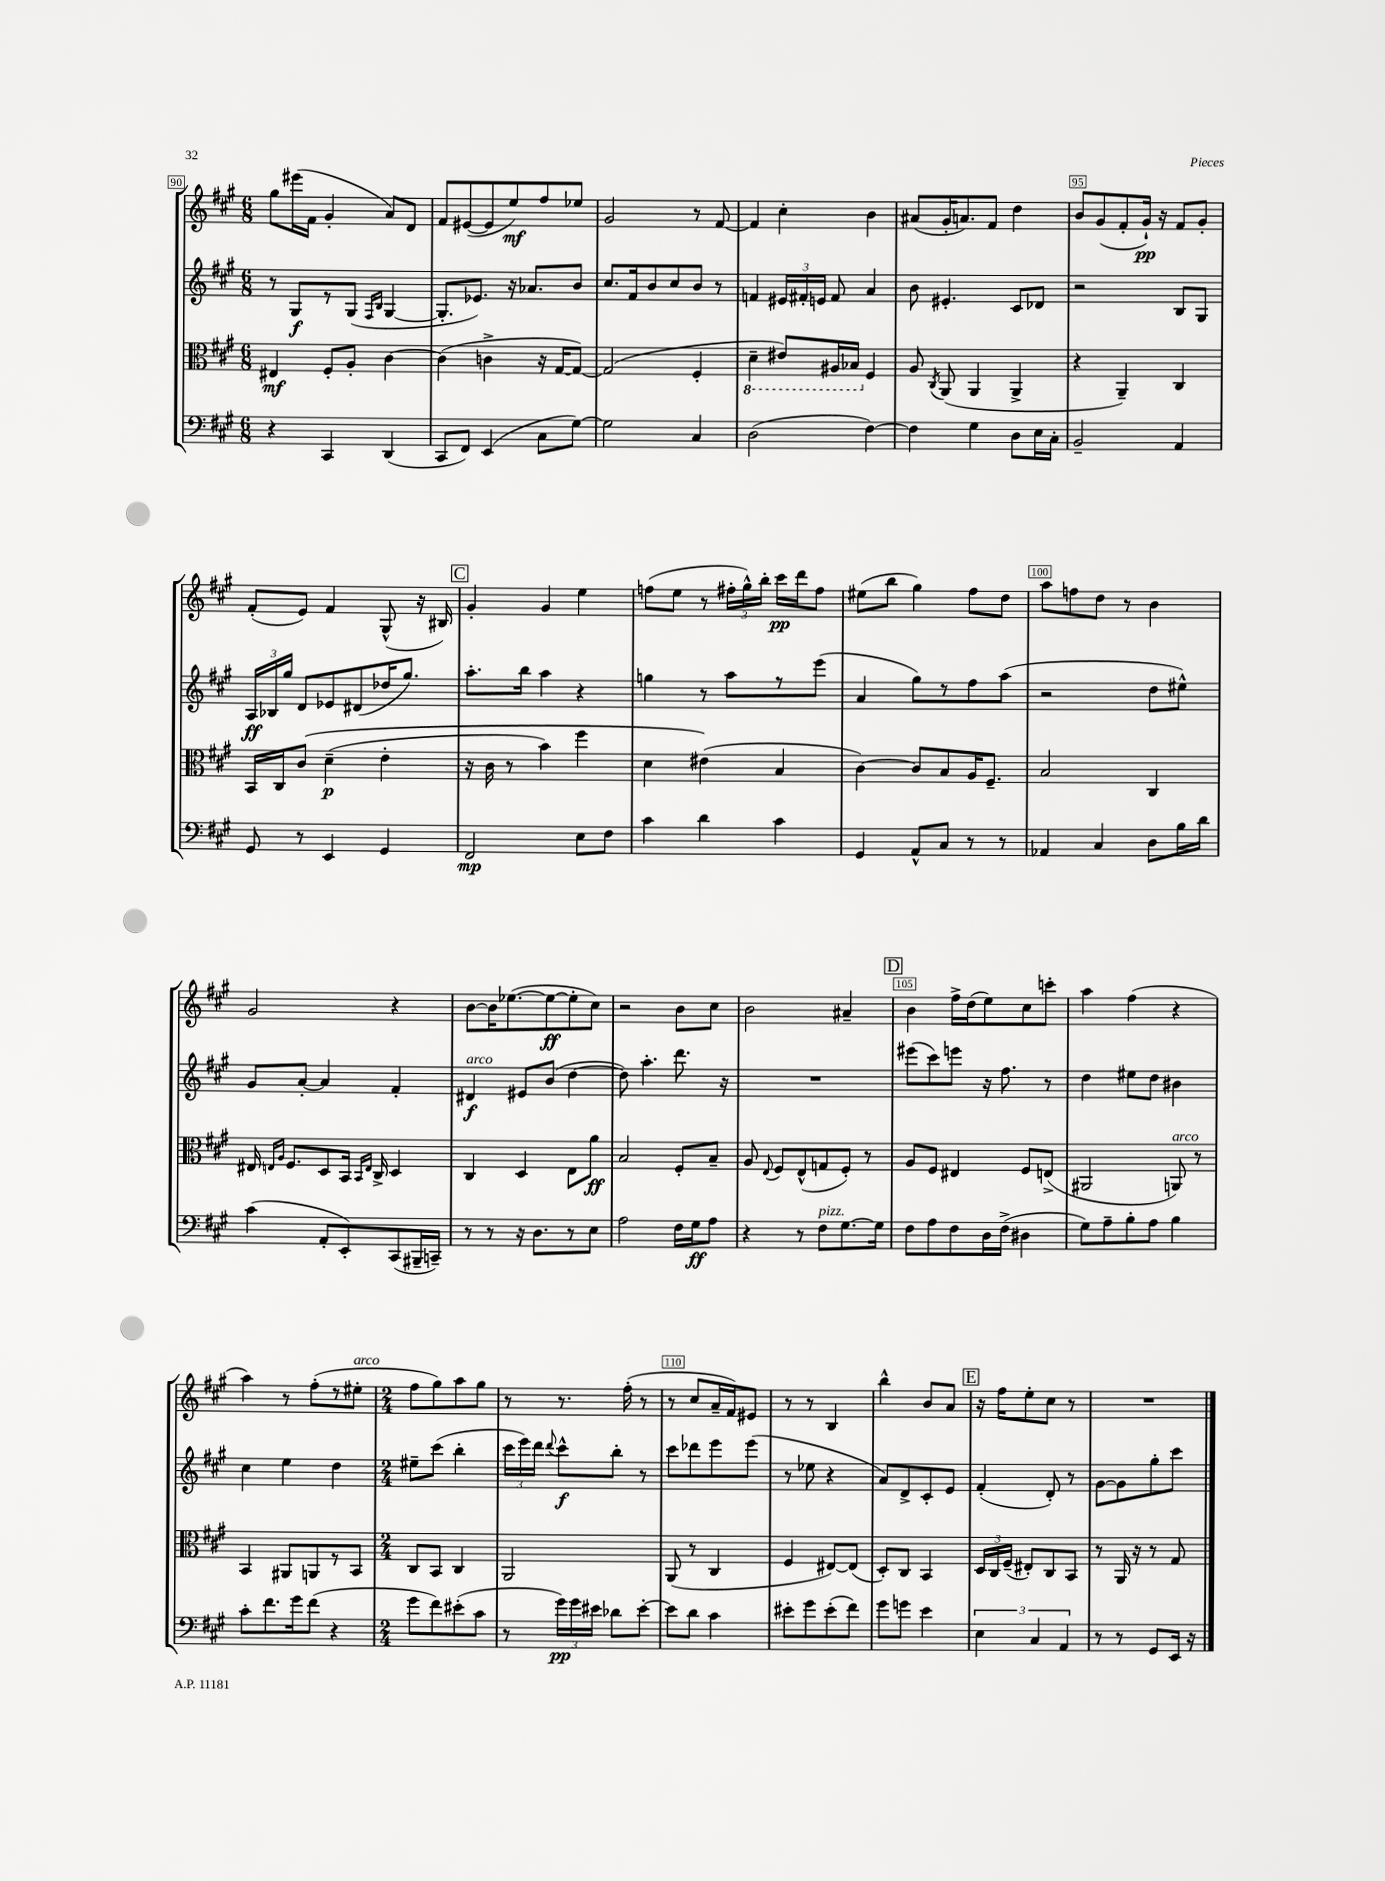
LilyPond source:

<<
\new StaffGroup <<
\new Staff = "s0" {
    \clef treble \key a \major \numericTimeSignature \time 6/8
    \autoBeamOff gis''8[ eis'''16( fis'16] gis'4-. a'8[) d'8] |
    fis'8[ eis'8~( eis'8 e''8\mf) fis''8 ees''8] |
    gis'2 r8 fis'8~ |
    fis'4 cis''4-. b'4 |
    ais'8[( gis'16-. a'8.) fis'8] d''4 |
    b'8[ gis'8( fis'8-. gis'16]-!\pp) r16 fis'8[ gis'8]-. |
    fis'8[-.( e'8]) fis'4 gis8-^( r16 bis16) |
    \mark \markup { \box "C" } gis'4-. gis'4 e''4 |
    f''8[( e''8] r8 \tuplet 3/2 { fis''16[-. gis''16-^) b''16]-. } cis'''16[\pp d'''16 fis''8] |
    eis''8[( b''8] gis''4) fis''8[ d''8] |
    a''8[ f''8 d''8] r8 b'4 |
    gis'2 r4 |
    b'8[~ b'16 ees''8.~( ees''8~\ff ees''8-. cis''8]) |
    r2 b'8[ cis''8] |
    b'2 ais'4-- |
    \mark \markup { \box "D" } b'4 fis''16[-> d''16( e''8) cis''8 c'''8]-. |
    a''4 fis''4( r4 |
    a''4) r8 fis''8[-.( r8 eis''8]-.^\markup { \italic "arco" } |
    \numericTimeSignature \time 2/4 fis''8[ gis''8) a''8 gis''8] |
    r8 r8. fis''16-.( r8 |
    r8 cis''8[ a'16-- fis'16) eis'8] |
    r8 r8 b4 |
    b''4-^ b'8[ a'8] |
    \mark \markup { \box "E" } r16 fis''16[ e''8-. cis''8] r8 |
    R2 \bar "|." |
}
\new Staff = "s1" {
    \clef treble \key a \major \numericTimeSignature \time 6/8
    \autoBeamOff r8 gis8[\f r8 gis8]( \grace { fis16[ b16] } gis4~ |
    gis8.[-. ees'8.]) r16 aes'8.[ b'8] |
    cis''8.[ fis'16 b'8 cis''8 b'8] r8 |
    f'4 \tuplet 3/2 { eis'16[ fis'16-. e'16] } fis'8 a'4 |
    b'8 eis'4.-. cis'8[ des'8] |
    r2 b8[ gis8] |
    \tuplet 3/2 { a16[\ff bes16 gis''16] } d'8[ ees'8 dis'8( des''16 gis''8.]) |
    \mark \markup { \box "C" } a''8.[-. b''16] a''4 r4 |
    g''4 r8 a''8[ r8 e'''8]( |
    a'4 gis''8[) r8 fis''8 a''8]( |
    r2 d''8[ eis''8]-^) |
    gis'8[ a'8]~-. a'4 fis'4-. |
    dis'4\f^\markup { \italic "arco" } eis'8[ b'8]( d''4~ |
    d''8) a''4.-. d'''8. r16 |
    R2. |
    \mark \markup { \box "D" } eis'''8[( cis'''8) e'''8] r16 fis''8. r8 |
    d''4 eis''8[ d''8] bis'4 |
    cis''4 e''4 d''4 |
    \numericTimeSignature \time 2/4 eis''8[-- cis'''8]( b''4-. |
    \tuplet 3/2 { cis'''16[ e'''16) d'''16] } \appoggiatura { d'''8 } cis'''8[-^\f b''8]-. r8 |
    cis'''8[ des'''8 e'''8 e'''8]( |
    r8 ees''8 r4 |
    a'8[) d'8-> cis'8-. e'8] |
    \mark \markup { \box "E" } fis'4-.( d'8-.) r8 |
    gis'8[~ gis'8 gis''8-. cis'''8] \bar "|." |
}
\new Staff = "s2" {
    \clef alto \key a \major \numericTimeSignature \time 6/8
    \autoBeamOff eis4\mf fis8[-. a8]-. cis'4~ |
    cis'4( c'4-> r16 gis16[~ gis8]~) |
    gis2( fis4-. |
    \ottava #-1 d4-- eis8[) ais,16 bes,16] \ottava #0 fis4 |
    a8 \acciaccatura { cis8 } a,8( a,4 a,4-> |
    r4 a,4--) cis4 |
    b,16[ cis16 cis'8]\( d'4--\p( e'4-. |
    \mark \markup { \box "C" } r16 cis'16 r8 b'4) fis''4 |
    d'4 eis'4(\) b4 |
    cis'4~) cis'8[ b8 a16 fis8.]-- |
    b2 cis4 |
    eis16 \grace { e16[ a16] } fis8.[ d8 b,16] \grace { b,16[ e16] } cis16-> d4 |
    cis4 d4 e8[ a'8]\ff |
    b2 fis8[-. b8]-- |
    a8 \appoggiatura { e8 } fis8[ e8-^( g8 fis8]-.) r8 |
    \mark \markup { \box "D" } a8[ fis8] eis4 fis8[ e8]->( |
    ais,2 a,8^\markup { \italic "arco" }) r8 |
    b,4 ais,8[ a,8 r8 b,8] |
    \numericTimeSignature \time 2/4 cis8[ b,8] cis4 |
    a,2 |
    a,8( r8 cis4 |
    fis4 eis8[~) eis8]( |
    d8[-.) cis8] b,4 |
    \mark \markup { \box "E" } \tuplet 3/2 { d16[ cis16 fis16]--( } eis8[-.) cis8 b,8] |
    r8 a,16 r16 r8 gis8 \bar "|." |
}
\new Staff = "s3" {
    \clef bass \key a \major \numericTimeSignature \time 6/8
    \autoBeamOff r4 cis,4 d,4( |
    cis,8[ fis,8]) e,4( cis8[ gis8]~) |
    gis2 cis4 |
    d2( fis4~) |
    fis4 gis4 d8[ e16 cis16]-. |
    b,2-- a,4 |
    gis,8 r8 e,4 gis,4 |
    \mark \markup { \box "C" } fis,2\mp e8[ fis8] |
    cis'4 d'4 cis'4 |
    gis,4 a,8[-^ cis8] r8 r8 |
    aes,4 cis4 d8[ b16 d'16] |
    cis'4( a,8[-. e,8-.) cis,8( bis,,16-- c,16]--) |
    r8 r8 r16 d8.[ r8 e8] |
    a2 fis16[ gis16\ff a8] |
    r4 r8 fis8[^\markup { \italic "pizz." } gis8.~ gis16] |
    \mark \markup { \box "D" } fis8[ a8 fis8 d16 fis16]->( dis4 |
    gis8[) a8-- b8-. a8] b4 |
    cis'8[-. fis'8. gis'16 fis'8]( r4 |
    \numericTimeSignature \time 2/4 gis'8[ fis'8) eis'8-.( cis'8] |
    r8 \tuplet 3/2 { gis'16[\pp) gis'16 eis'16] } des'8[ eis'8]~-. |
    eis'8[ d'8] cis'4 |
    eis'8[-. gis'8 eis'8-.( fis'8]) |
    gis'8[ g'8] e'4 |
    \mark \markup { \box "E" } \tuplet 3/2 { e4 cis4 a,4 } |
    r8 r8 gis,8[ e,16] r16 \bar "|." |
}
>>
>>
\layout { \context { \Score currentBarNumber = #90 \override BarNumber.break-visibility = ##(#f #t #t) barNumberVisibility = #(every-nth-bar-number-visible 5) \override BarNumber.stencil = #(make-stencil-boxer 0.1 0.3 ly:text-interface::print) } }
